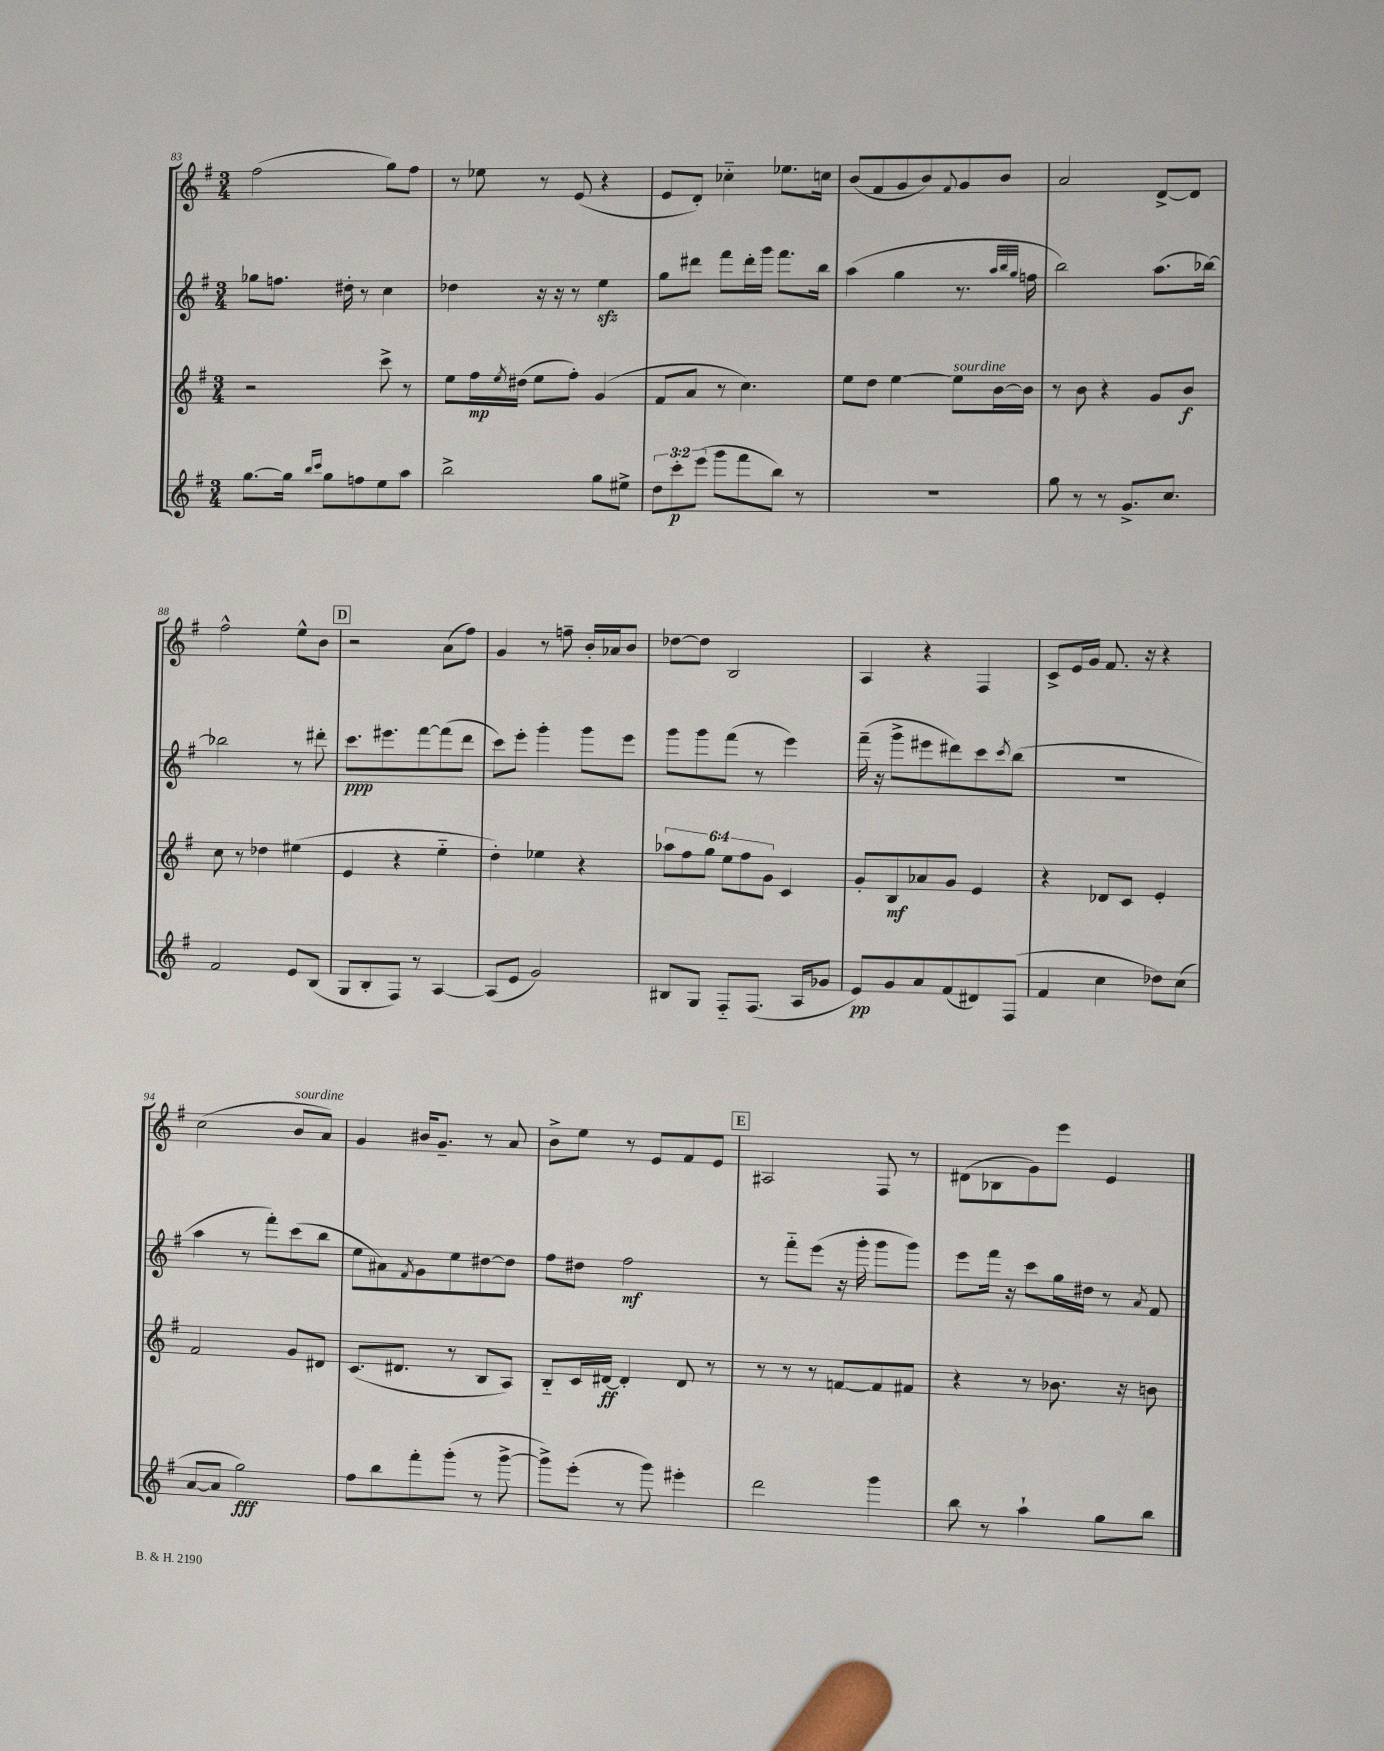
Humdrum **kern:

**kern	**kern	**kern	**kern
*staff4	*staff3	*staff2	*staff1
*clefG2	*clefG2	*clefG2	*clefG2
*k[f#]	*k[f#]	*k[f#]	*k[f#]
*M3/4	*M3/4	*M3/4	*M3/4
[8.gg	2r	8gg-	(2ff#
.	.	8.ff	.
16gg]	.	.	.
16qqbb	.	.	.
16qqccc	.	.	.
8gg	.	.	.
.	.	16dd#'	.
8ff	.	8r	.
8ee	8ccc^	4cc	8gg)
8aa	8r	.	8ff#
=	=	=	=
2bb^	8ee	4dd-	8r
.	16ff#	.	8ee-
.	8qee	.	.
.	(16dd#	.	.
.	8ee	16r	8r
.	.	16r	.
.	8ff#')	8r	(8e
8gg	(4g	4ee	4r
8ee#^	.	.	.
=	=	=	=
12dd	8f#	8gg	8e
12ccc'	.	.	.
.	8a	8ddd#	8d')
(12eee	.	.	.
8ggg	8r	8fff#	4cc-'~
8fff#	4.cc)	16ddd#'	.
.	.	16ggg	.
8bb)	.	8.fff#	8.ee-
8r	.	.	.
.	.	16bb	16cc
=	=	=	=
2.r	8ee	(4aa	(8b
.	8dd	.	8f#
.	[4ee	4gg	8g
.	.	.	8b)
.	.	.	8qqf#
.	8ee]	8.r	8g
.	[16b	.	8b
.	.	32qqaa	.
.	.	32qqbb	.
.	.	32qqgg	.
.	16b]	16ff	.
=	=	=	=
8gg	8r	2bb)	2a
8r	8b	.	.
8r	4r	.	.
8.g^	.	.	.
.	8g	(8.aa	[8d^
8.cc	.	.	.
.	8b	.	8d]
.	.	[16bb-)	.
=	=	=	=
2f#	8cc	2bb-]	2ff#^^
.	8r	.	.
.	4dd-	.	.
8e	(4ee#	8r	8ee^^
(8B	.	8ddd#'	8b
=	=	=	=
8G	4e	8.ccc	2r
8B'	.	.	.
.	.	8.eee#	.
8F#)	4r	.	.
8r	.	[8fff#	.
[4A	4ee'~	(8fff#]	(8a
.	.	8ddd	8ff#)
=	=	=	=
(8A]	4dd')	8ccc)	4g
8e	.	8eee'	.
2g)	4ee-	4ggg'	8r
.	.	.	8ff~
.	4r	8ggg	16b'
.	.	.	16a-
.	.	8eee	8b
=	=	=	=
8B#	12aa-	8ggg	[8dd-
.	12ff#	.	.
8G	.	8ggg	8dd-]
.	12gg	.	.
8F#'~	12ee	(8fff#	2B
.	12ff#	.	.
(8.F#	.	8r	.
.	12g	.	.
.	4c	4eee)	.
16A	.	.	.
8g-	.	.	.
=	=	=	=
8e)	8g'	(16fff#~	4A
.	.	16r	.
8g	8B	8ggg^	.
8a	8a-	8eee#	4r
(8f#	8g	8ddd#)	.
8d#)	4e	8ccc	4F#
.	.	8qccc	.
(8F#	.	(8bb	.
=	=	=	=
4f#	4r	2.r	8c^
.	.	.	16e
.	.	.	16g
4cc	8d-	.	8.f#
.	8c	.	.
.	.	.	16r
8dd-)	4e'	.	4r
(8cc	.	.	.
=	=	=	=
[8a	2f#	4aa	(2cc
8a]	.	.	.
2gg)	.	8r	.
.	.	8fff#')	.
.	8g	(8ccc	8b
.	8d#	8bb	8a)
=	=	=	=
8ff#	(8.c	8ee	4g
8bb	.	8a#)	.
.	8.d#	.	.
.	.	8qf#	.
8fff#'	.	8g	16b#
.	.	.	8.g~
(8ggg'	8r	8ee	.
8r	8B	[8dd#	8r
[8ggg^	8A)	8dd#]	8a
=	=	=	=
8ggg^])	8B'~	8ff#	8b^
(8eee'	16c	8dd#	8ee
.	[16d#	.	.
8r	4d#']	2ff#	8r
8ggg)	.	.	8e
4eee#'	8d#	.	8f#
.	8r	.	8e
=	=	=	=
2ddd	8r	8r	2A#
.	8r	8fff#'~	.
.	8r	(8eee	.
.	[8f	16r	.
.	.	16ggg'	.
4ggg	8f]	8ggg	8F#
.	8f#	8ggg)	8r
=	=	=	=
8bb	4r	8eee	(8d#
8r	.	16fff#	8B-
.	.	16r	.
4aa`	8r	8ccc	8g)
.	8.b-	16gg	8eee
.	.	16dd#	.
8gg	.	8r	4e
.	16r	.	.
.	.	8qa	.
8bb	8b	8f#	.
==	==	==	==
*-	*-	*-	*-
